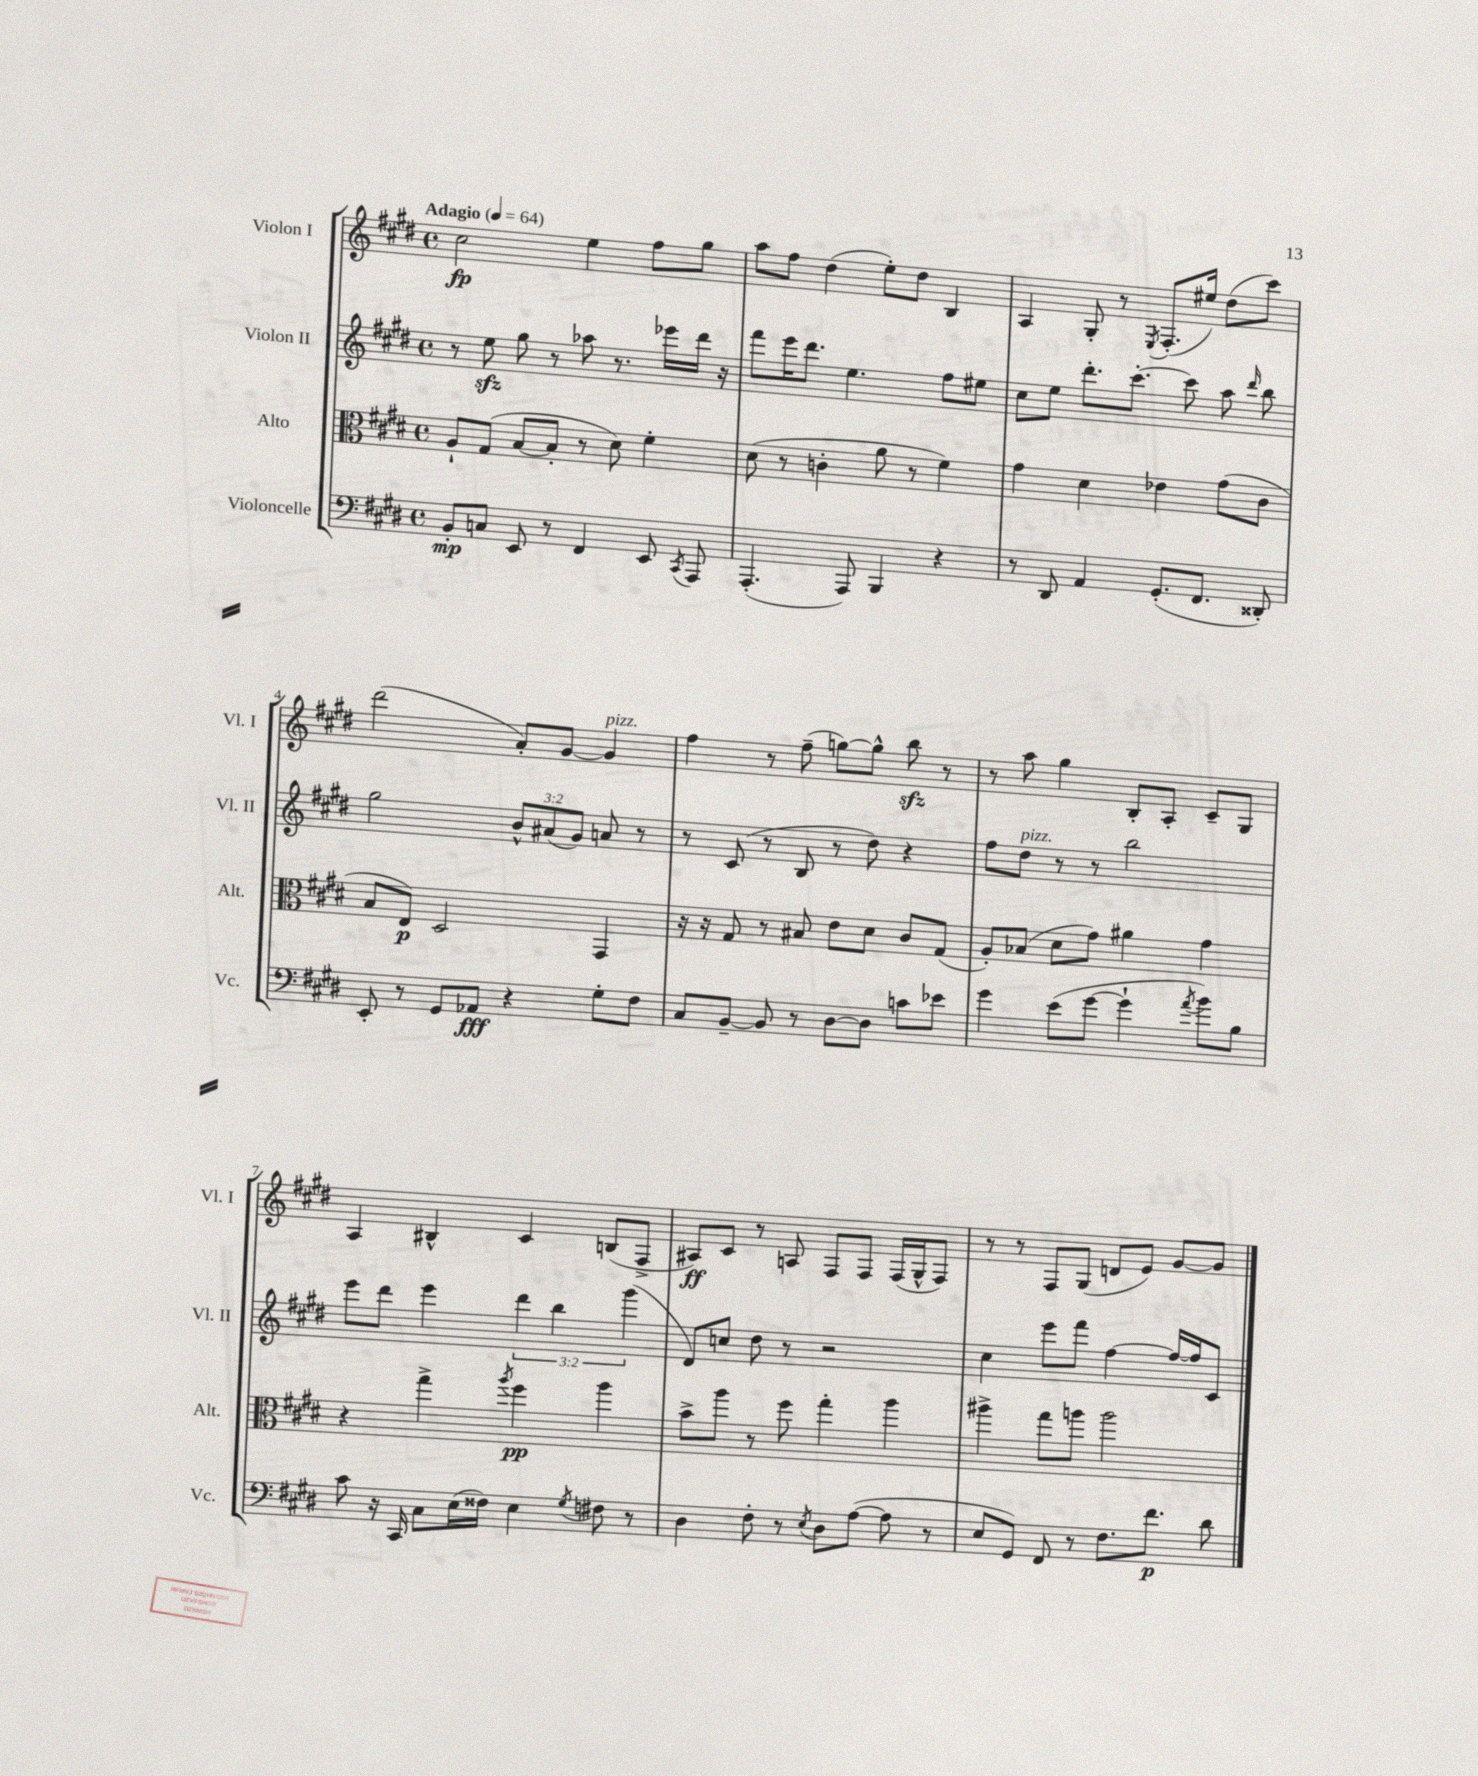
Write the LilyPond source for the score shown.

<<
\new StaffGroup <<
\new Staff = "s0" \with { instrumentName = "Violon I" shortInstrumentName = "Vl. I" } {
    \clef treble \key e \major \defaultTimeSignature \time 4/4 \tempo "Adagio" 4 = 64
    \autoBeamOff cis''2\fp e''4 fis''8[ gis''8] |
    a''8[ fis''8] dis''4( e''8[-.) dis''8] b4 |
    a4 gis8-. r8 \acciaccatura { e8 } fis8.[-.( eis''16]) dis''8[( cis'''8]) |
    dis'''2( a'8[-.) gis'8]~ gis'4^\markup { \italic "pizz." } |
    fis''4 r8 fis''8--( g''8[~) g''8]-^ b''8\sfz r8 |
    r8 a''8 gis''4 b8[-. a8]-. cis'8[-- gis8] |
    a4 bis4-^ cis'4 b8[( fis8]-> |
    ais8[\ff) cis'8] r8 a8 fis8[ fis8] fis16[( gis16-^ fis8]) |
    r8 r8 fis8[ gis8]( d'8[ e'8]) gis'8[~ gis'8] \bar "|." |
}
\new Staff = "s1" \with { instrumentName = "Violon II" shortInstrumentName = "Vl. II" } {
    \clef treble \key e \major \defaultTimeSignature \time 4/4 \override Staff.TupletNumber.text = #tuplet-number::calc-fraction-text
    \autoBeamOff r8 e''8\sfz gis''8 r8 aes''8 r8. ees'''16[ dis'''16] r16 |
    fis'''8[ e'''16 dis'''8.] e''4. fis''8[ eis''8] |
    cis''8[ e''8] dis'''8.[-. cis'''8.]~-. cis'''8 a''8 \grace { dis'''16 } b''8 |
    gis''2 \tuplet 3/2 { b'8[-^ ais'8( gis'8]) } a'8 r8 |
    r8 cis'8( r8 b8 r8 dis''8) r4 |
    fis''8[ dis''8]^\markup { \italic "pizz." } r8 r8 b''2 |
    e'''8[ dis'''8] e'''4 \tuplet 3/2 { dis'''4 b''4 gis'''4( } |
    dis'8[) c''8] dis''8 r8 r2 |
    cis''4 e'''8[ fis'''8] fis''4~ fis''16[~ fis''16 cis'8] \bar "|." |
}
\new Staff = "s2" \with { instrumentName = "Alto" shortInstrumentName = "Alt." } {
    \clef alto \key e \major \defaultTimeSignature \time 4/4
    \autoBeamOff a8[-! gis8]( b8[~ b8]-. r8 dis'8) fis'4-. |
    dis'8( r8 c'4-. a'8 r8 fis'4) |
    gis'4 dis'4 ees'4 gis'8[( cis'8] |
    b8[ e8]\p) dis2 gis,4 |
    r16 r16 gis8 r8 bis8 e'8[ dis'8] cis'8[ gis8]( |
    a8[-.) bes8]( dis'8[ gis'8]) ais'4 gis'4 |
    r4 gis''4-> \acciaccatura { a''8 } fis''4\pp a''4 |
    b'8[-> a''8] r8 fis''8 gis''4-. a''4 |
    ais''4-> gis''8[ a''8] a''2 \bar "|." |
}
\new Staff = "s3" \with { instrumentName = "Violoncelle" shortInstrumentName = "Vc." } {
    \clef bass \key e \major \defaultTimeSignature \time 4/4
    \autoBeamOff b,8[-.\mp c8] e,8 r8 fis,4 e,8 \acciaccatura { cis,8 } a,,8 |
    a,,4.-.( a,,8) b,,4 r4 |
    r8 dis,8 a,4 gis,8.[-.( fis,8.] disis,8-.) |
    e,8-. r8 gis,8[ aes,8]\fff r4 gis8[-. fis8] |
    cis8[ b,8]~-- b,8 r8 dis8[~ dis8] c'8[ ees'8] |
    gis'4 e'8[( gis'8]~ gis'4-! \acciaccatura { a'8 } b'8[) b8] |
    cis'8 r16 cis,16 cis8[ e16( fisis16]) e4 \acciaccatura { gis8 } fis8 r8 |
    dis4 fis8-. r8 \acciaccatura { e8 } dis8[ a8]~( a8 r8 |
    e8[ gis,8]) fis,8 r8 fis8.[ fis'8.]\p dis'8 \bar "|." |
}
>>
>>
